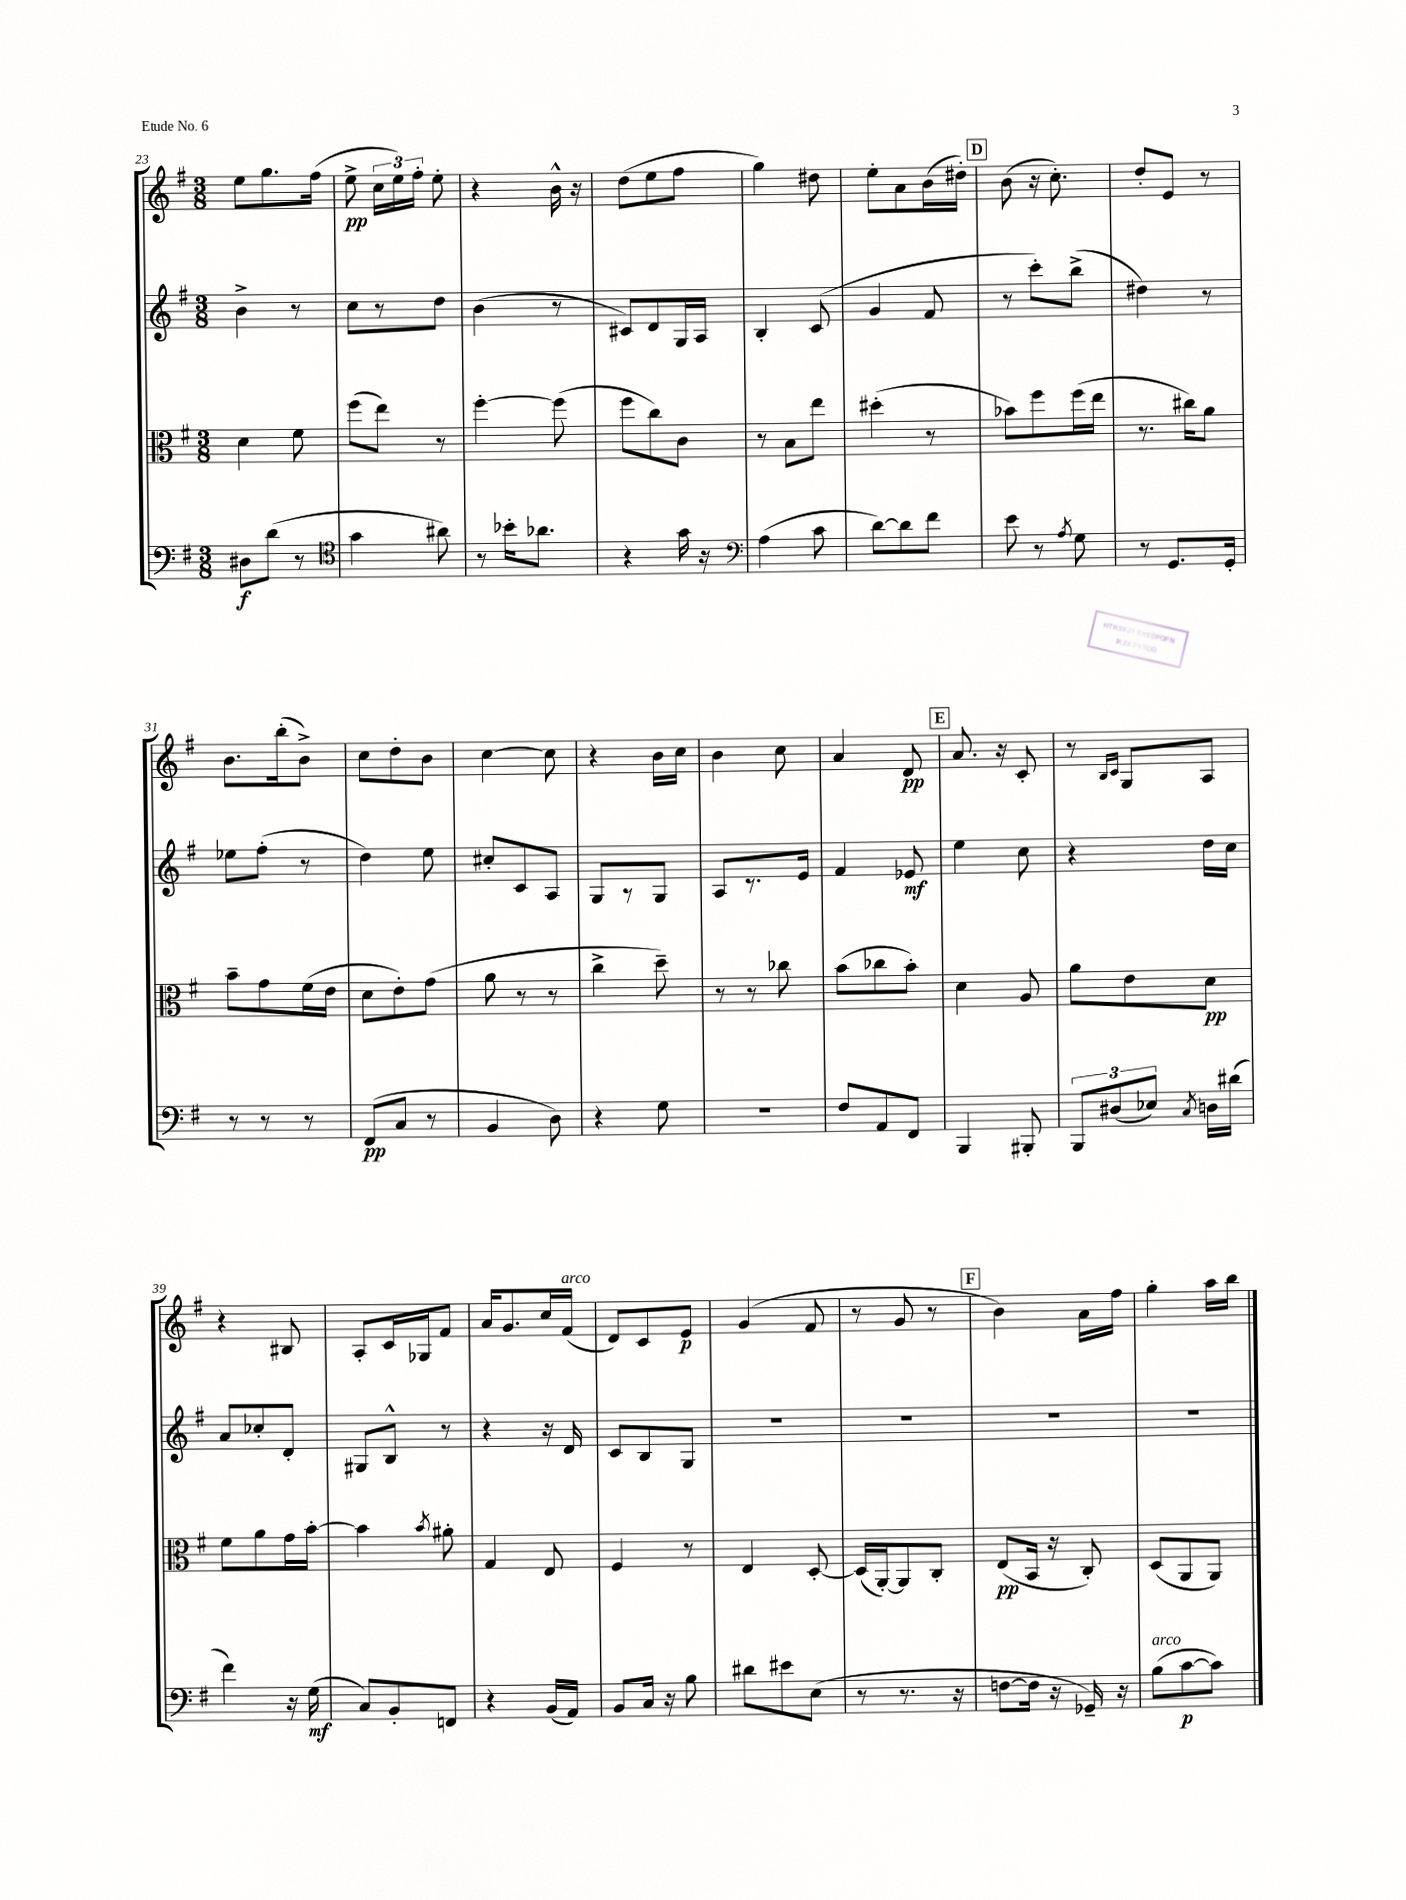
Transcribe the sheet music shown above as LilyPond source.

<<
\new StaffGroup <<
\new Staff = "s0" {
    \clef treble \key g \major \numericTimeSignature \time 3/8
    \autoBeamOff e''8[ g''8. fis''16]( |
    e''8->\pp \tuplet 3/2 { c''16[ e''16) fis''16]-. } e''8-. |
    r4 b'16-^ r16 |
    d''8[( e''8 fis''8] |
    g''4) dis''8 |
    e''8[-. a'8 b'16( dis''16]-.) |
    \mark \markup { \box "D" } b'8( r16 c''8.-.) |
    d''8[-. e'8] r8 |
    b'8.[ b''16-.( b'8]->) |
    c''8[ d''8-. b'8] |
    c''4~ c''8 |
    r4 b'16[ c''16] |
    b'4 c''8 |
    a'4 d'8\pp |
    \mark \markup { \box "E" } a'8. r16 c'8-. |
    r8 \grace { b16[ c'16] } g8[ a8] |
    r4 bis8 |
    a8[-. c'16 ges16 fis'8] |
    a'16[ g'8. c''16 fis'16]^\markup { \italic "arco" }( |
    d'8[) c'8 e'8]\p |
    g'4( fis'8 |
    r8 g'8 r8 |
    \mark \markup { \box "F" } b'4) a'16[ fis''16] |
    g''4-. a''16[ b''16] \bar "|." |
}
\new Staff = "s1" {
    \clef treble \key g \major \numericTimeSignature \time 3/8
    \autoBeamOff b'4-> r8 |
    c''8[ r8 d''8] |
    b'4( r8 |
    cis'8[) d'8 g16 a16] |
    b4-. c'8( |
    g'4 fis'8 |
    \mark \markup { \box "D" } r8 c'''8[-.) b''8]->( |
    dis''4) r8 |
    ees''8[ fis''8]-.( r8 |
    d''4) e''8 |
    cis''8[-. c'8 a8] |
    g8[ r8 g8] |
    a8[ r8. e'16] |
    fis'4 ees'8\mf |
    \mark \markup { \box "E" } e''4 c''8 |
    r4 d''16[ c''16] |
    a'8[ ces''8-. d'8]-. |
    gis8[ b8]-^ r8 |
    r4 r16 d'16 |
    c'8[ b8 g8] |
    R4. |
    R4. |
    \mark \markup { \box "F" } R4. |
    R4. \bar "|." |
}
\new Staff = "s2" {
    \clef alto \key g \major \numericTimeSignature \time 3/8
    \autoBeamOff d'4 fis'8 |
    fis''8[( e''8]) r8 |
    fis''4~-. fis''8( |
    fis''8[ c''8) c'8] |
    r8 b8[ e''8] |
    dis''4-.( r8 |
    \mark \markup { \box "D" } bes'8[) fis''8 fis''16( e''16] |
    r8. cis''16[) a'8] |
    b'8[-- g'8 fis'16( e'16] |
    d'8[ e'8-.) g'8]( |
    a'8 r8 r8 |
    c''4-> d''8--) |
    r8 r8 ces''8 |
    b'8[( ces''8 b'8]-.) |
    \mark \markup { \box "E" } d'4 a8 |
    a'8[ e'8 d'8]\pp |
    fis'8[ a'8 g'16 b'16]~-. |
    b'4 \acciaccatura { b'8 } ais'8-. |
    g4 e8 |
    fis4 r8 |
    e4 d8~-. |
    d16[( a,16~-.) a,8 c8]-. |
    \mark \markup { \box "F" } e8[\pp( b,16] r16 c8-.) |
    d8[( a,8 a,8]) \bar "|." |
}
\new Staff = "s3" {
    \clef bass \key g \major \numericTimeSignature \time 3/8
    \autoBeamOff dis8[\f d'8]( r8 |
    \clef tenor g'4 ais'8) |
    r8 bes'16[-. aes'8.] |
    r4 g'16 r16 |
    \clef bass a4( c'8 |
    d'8[~) d'8 fis'8] |
    \mark \markup { \box "D" } e'8 r8 \acciaccatura { a8 } g8 |
    r8 g,8.[ g,16]-. |
    r8 r8 r8 |
    fis,8[\pp( c8] r8 |
    b,4 d8) |
    r4 g8 |
    R4. |
    fis8[ a,8 fis,8] |
    \mark \markup { \box "E" } b,,4 bis,,8-. |
    \tuplet 3/2 { b,,8[ dis8( ees8]) } \acciaccatura { c8 } d16[ dis'16]( |
    fis'4) r16 g16\mf( |
    c8[) b,8-. f,8] |
    r4 b,16[( a,16]) |
    b,8[ c16] r16 b8 |
    dis'8[ eis'8 e8]( |
    r8 r8. r16 |
    \mark \markup { \box "F" } f8[~ f16] r16 ges,16--) r16 |
    b8[^\markup { \italic "arco" }( c'8~\p c'8]) \bar "|." |
}
>>
>>
\layout { \context { \Score currentBarNumber = #23 } }
